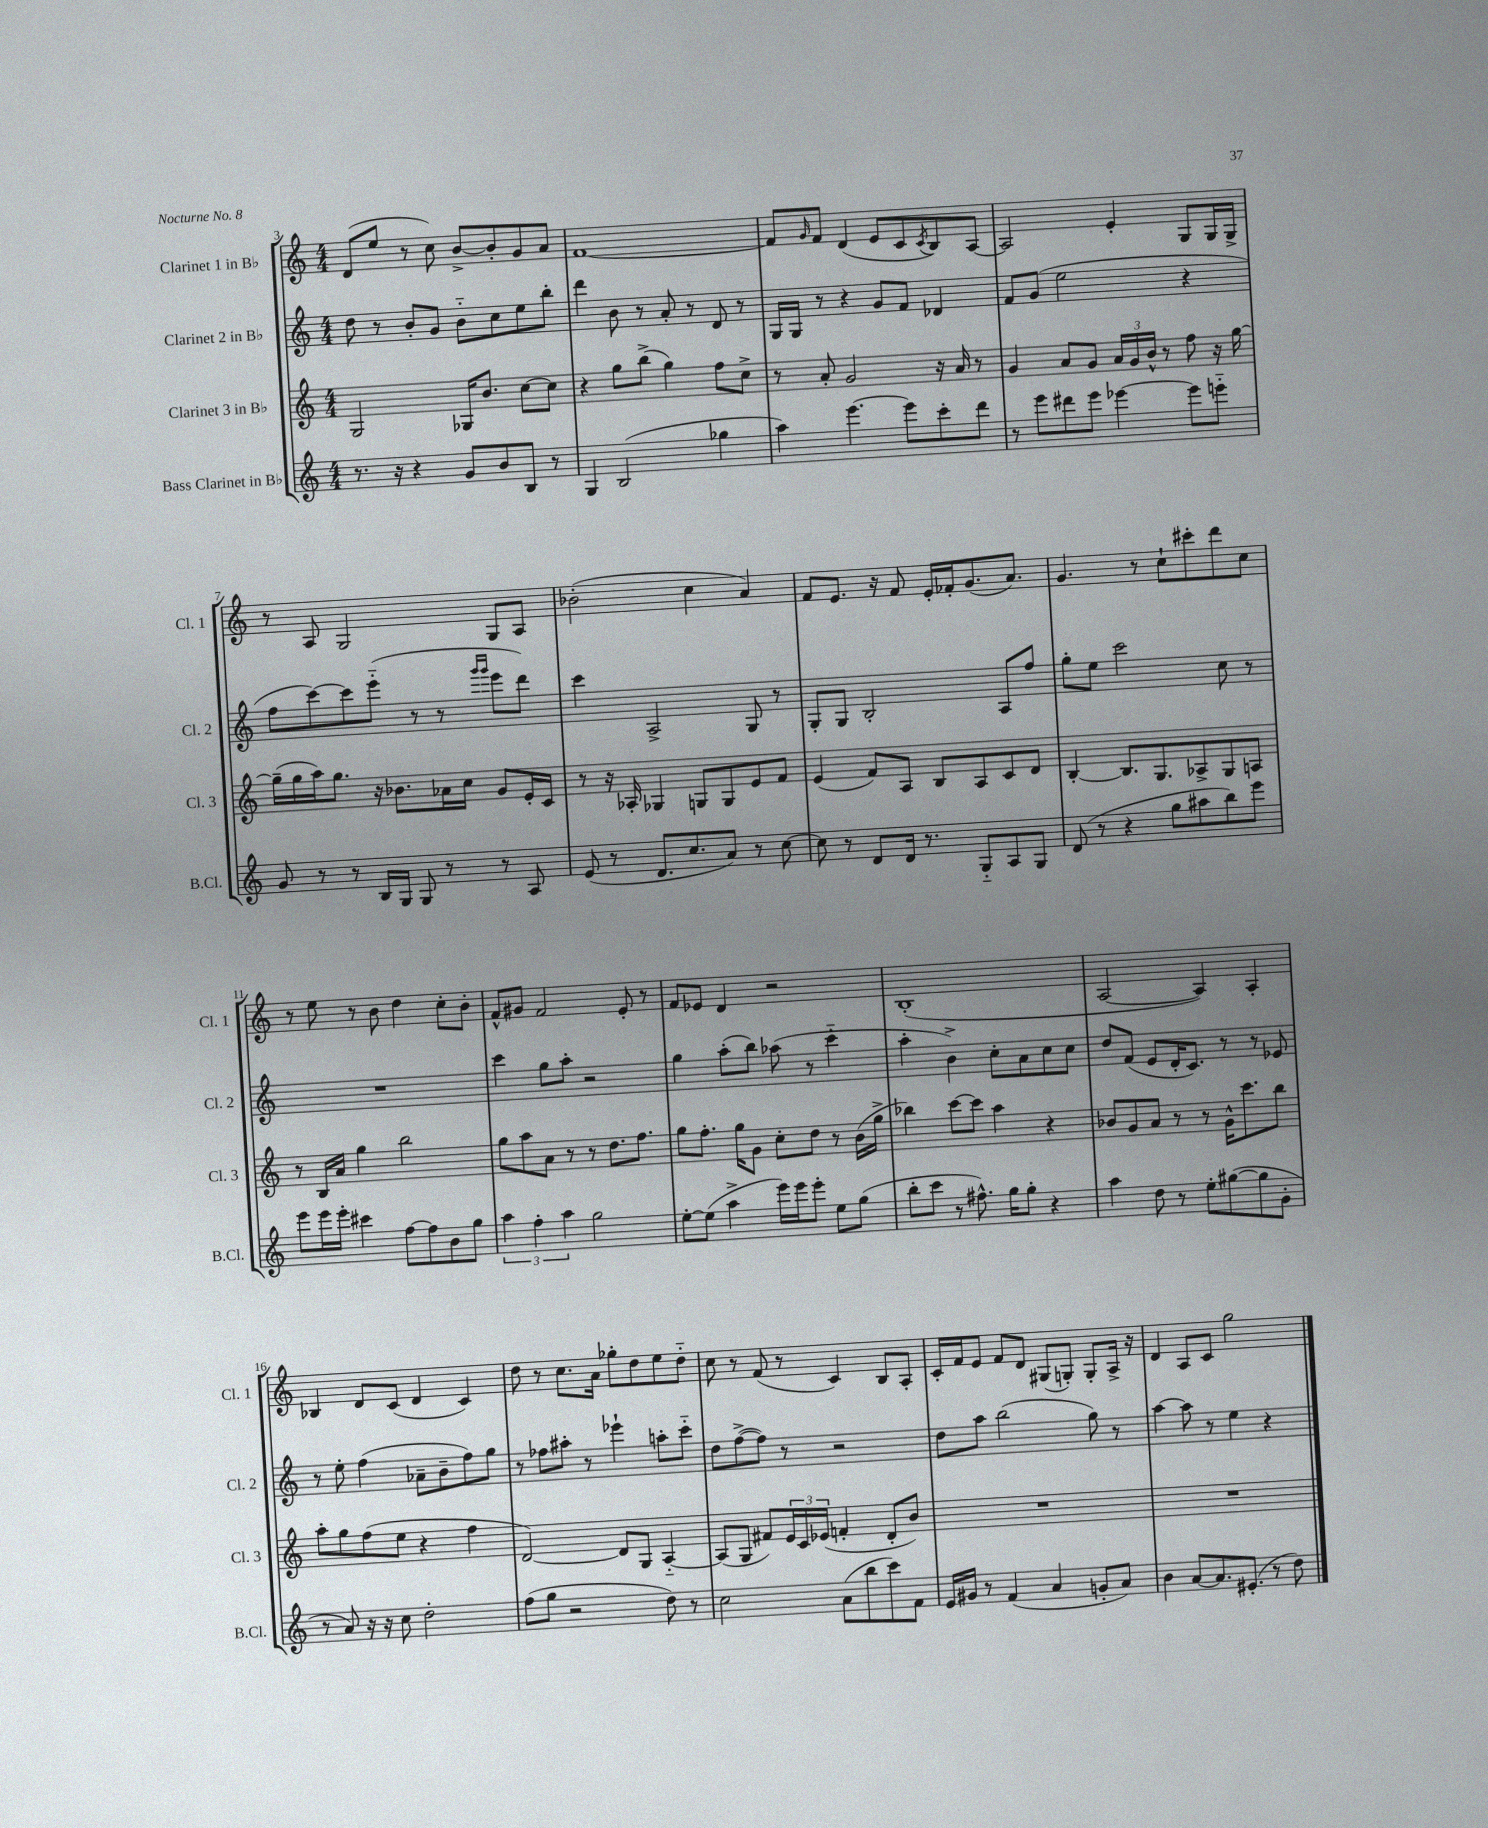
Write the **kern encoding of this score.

**kern	**kern	**kern	**kern
*part4	*part3	*part2	*part1
*staff4	*staff3	*staff2	*staff1
*I"Bass Clarinet in B♭	*I"Clarinet 3 in B♭	*I"Clarinet 2 in B♭	*I"Clarinet 1 in B♭
*I'B.Cl.	*I'Cl. 3	*I'Cl. 2	*I'Cl. 1
*clefG2	*clefG2	*clefG2	*clefG2
*k[]	*k[]	*k[]	*k[]
*M4/4	*M4/4	*M4/4	*M4/4
=3	=3	=3	=3
8.r	2G/	8dd\	(8d/L
.	.	8r	8ee/J
16r	.	.	.
4r	.	8b'/L	8r
.	.	8g/J	8cc\)
8g/L	16G-X/KL	8b\L	[8b^/L
.	8.b/J	.	.
8b/	.	8cc\	8b'/]
8B/J	[8cc\L	8ee\	8g/
8r	8cc\J]	8bb'\J	8a/J
=4	=4	=4	=4
4G/	4r	4ddd\	[1f
(2B/	8gg\L	8b\	.
.	(8bb^\J	8r	.
.	4gg\)	8a'/	.
.	.	8r	.
4gg-X\	8ff\L	8d/	.
.	8cc^\J	8r	.
=5	=5	=5	=5
4aa\)	8r	16G/LL	8f/L]
.	.	16G/JJ	.
.	.	.	16qqg/
.	8a'/	8r	8f/J
[4.eee\	2g/	4r	(4d/
.	.	8g/L	8e/L
8eee\L]	.	8f/J	8c/
.	.	.	8qc/
8ccc'\	16r	4d-X/	8B/)
.	16a/	.	.
8ddd\J	8r	.	[8A/J
=6	=6	=6	=6
8r	4g/	8f/L	2A/]
8eee\L	.	(8g/J	.
8ddd#X\	8a/L	2ee\	.
8eee\J	8g/J	.	.
[4eee-X\	24a/LL	.	4e'/
.	24g/	.	.
.	24b^^/JJ	.	.
.	8r	.	.
8eee-\L]	8ff\	4r	8G/L
8eeen\J	16r	.	16G/L
.	[16gg\	.	16G^/JJ
!!LO:LB:g=z
=7	=7	=7	=7
8g/	(16gg~\LL]	8ff\L	8r
.	16gg\	.	.
8r	16aa\J)	[8ccc\)	8A/
.	8.gg\J	.	.
8r	.	8ccc\]	2G/
16B/LL	16r	(8eee\J	.
16G/JJ	8.b-X\L	.	.
8G/	.	8r	.
8r	16a-X\L	8r	.
.	16cc\JJ	.	.
.	.	16qqggg/LL	.
.	.	16qqggg/JJ	.
8r	8g/L	8eee\L	8G/L
8A/	16e'/L	8ddd\J)	8A/J
.	16c/JJ	.	.
=8	=8	=8	=8
(8e/	8r	4ccc\	(2b-X'\
8r	16r	.	.
.	16A-X'/	.	.
8.d/L	4G-X/	2A^/	.
8.cc/	.	.	.
.	8Gn/L	.	4cc\
8a/J)	8G/	.	.
8r	8e/	8G/	4a/)
[8cc\	8f/J	8r	.
=9	=9	=9	=9
8cc\]	(4e/	8G'/L	8f/L
8r	.	8G/J	8.e/J
8d/L	8f/L)	2B'/	.
.	.	.	16r
16d/Jk	8A/J	.	8f/
8.r	.	.	.
.	8B/L	.	16e'/LL
.	.	.	16f-X'/J
8G/L	8A/	.	(8.g/
8A/	8c/	8A/L	.
.	.	.	8.a/J)
8G/J	8d/J	8ff/J	.
=10	=10	=10	=10
(8d/	[4B'/	8gg'\L	4.g/
8r	.	8ee\J	.
4r	8.B/L]	2ccc\	.
.	.	.	8r
.	8.G/	.	.
8gg\L	.	.	8cc`\L
8aa#X\	8A-X^/	.	8ccc#X'\
8bb\)	8G/	8cc\	8ddd\
8eee\J	8An/J	8r	8cc\J
!!LO:LB:g=z
=11	=11	=11	=11
8eee\L	8r	1r	8r
16eee\L	16B/LL	.	8ee\
16eee'\JJ	16a/JJ	.	.
4ccc#X\	4gg\	.	8r
.	.	.	8b\
[8ff\L	2bb\	.	4dd\
8ff\]	.	.	.
8b\	.	.	8cc'\L
8gg\J	.	.	8b'\J
=12	=12	=12	=12
6aa\	8gg\L	4ccc\	8f^^/L
.	8aa\	.	8g#X/J
6ff'\	.	.	.
.	8a\J	8gg\L	2f/
6aa\	.	.	.
.	8r	8aa'\J	.
2gg\	8r	2r	.
.	8.dd\L	.	.
.	.	.	8e'/
.	8.ff\J	.	.
.	.	.	8r
=13	=13	=13	=13
[8ee'\L	8gg\L	4gg\	8f/L
(8ee\J]	8.ff'\J	.	8e-X/J
4aa^\	.	(8aa'\L	4d/
.	16gg\KL	.	.
.	8g\J	8bb\J)	.
16eee\LL)	8cc'\L	(8aa-X\	2r
16eee\J	.	.	.
8eee'\J	8dd\J	8r	.
8ee\L	8r	4ccc\	.
(8gg\J	(16b\LL	.	.
.	16gg^\JJ	.	.
=14	=14	=14	=14
8bb'\L	4bb-X\)	4aa'\	(1B'
8ccc\J	.	.	.
8r	[8ccc\L	4b^\)	.
8.ff#X^^\)	8ccc\J]	.	.
.	4aa\	8cc'\L	.
16gg\KL	.	.	.
8gg'\J	.	8a\	.
4r	4r	8cc\	.
.	.	8cc\J	.
=15	=15	=15	=15
4aa\	8b-X/L	8dd/L	[2A/
.	8g/	(8f/J	.
8dd\	8a/J	8e/L	.
8r	8r	16d'/K	.
.	.	8.c/J)	.
8ee'\L	8r	.	4A/])
([8gg#X\	16g^^\KL	8r	.
.	8.ccc\	.	.
8gg#\]	.	8r	4A'/
8g'\J	8bb\J	8e-X/	.
!!LO:LB:g=z
=16	=16	=16	=16
8r	8aa'\L	8r	4B-X/
8a/)	8gg\	8ee'\	.
16r	(8ff\	(4ff\	8d/L
16r	.	.	.
8cc\	8ee\J	.	(8c/J
2dd'\	4r	8a-X~\L	4d/
.	.	8b~\	.
.	4ff\	8ff\)	4c/)
.	.	8gg\J	.
=17	=17	=17	=17
(8ff\L	[2d/)	8r	8dd\
8gg\J	.	8ff-X\L	8r
2r	.	8aa#X'\J	8.cc\L
.	.	8r	.
.	.	.	16a\Jk
.	8d/L]	4eee-X`\	8gg-X'\L
.	8G/J	.	8dd\
8dd\)	[4A/	8aan'\L	8ee\
8r	.	8ccc\J	8dd\J
=18	=18	=18	=18
2cc\	(8A/L]	8dd\L	8cc\
.	8G/J	([8ff^\	8r
.	8f#X/L)	8ff\J])	(8f/
.	24e/L	8r	8r
.	24c/	.	.
.	(24e-X/JJ	.	.
(8a\L	4fn'/	2r	4c/)
8bb\	.	.	.
8ccc\)	8d'/L	.	8B/L
8f\J	8b/J)	.	8A'/J
=19	=19	=19	=19
16e/LL	1r	8dd\L	16c'/LL
16g#X/JJ	.	.	16f/J
8r	.	8aa\J	8e/J
(4f/	.	(2bb\	8f/L
.	.	.	8d/J
4a/	.	.	(8G#X/L
.	.	.	8Gn'/J)
8gn'/L	.	8gg\)	8G'/L
8a/J)	.	8r	16A^/Jk
.	.	.	16r
=20	=20	=20	=20
4b\	1r	[4aa\	4d/
[8a/L	.	8aa\]	8A/L
8.a/]	.	8r	8c/J
.	.	4ee\	2gg\
(8.e#X'/J	.	.	.
8r	.	4r	.
8dd\)	.	.	.
==	==	==	==
*-	*-	*-	*-
